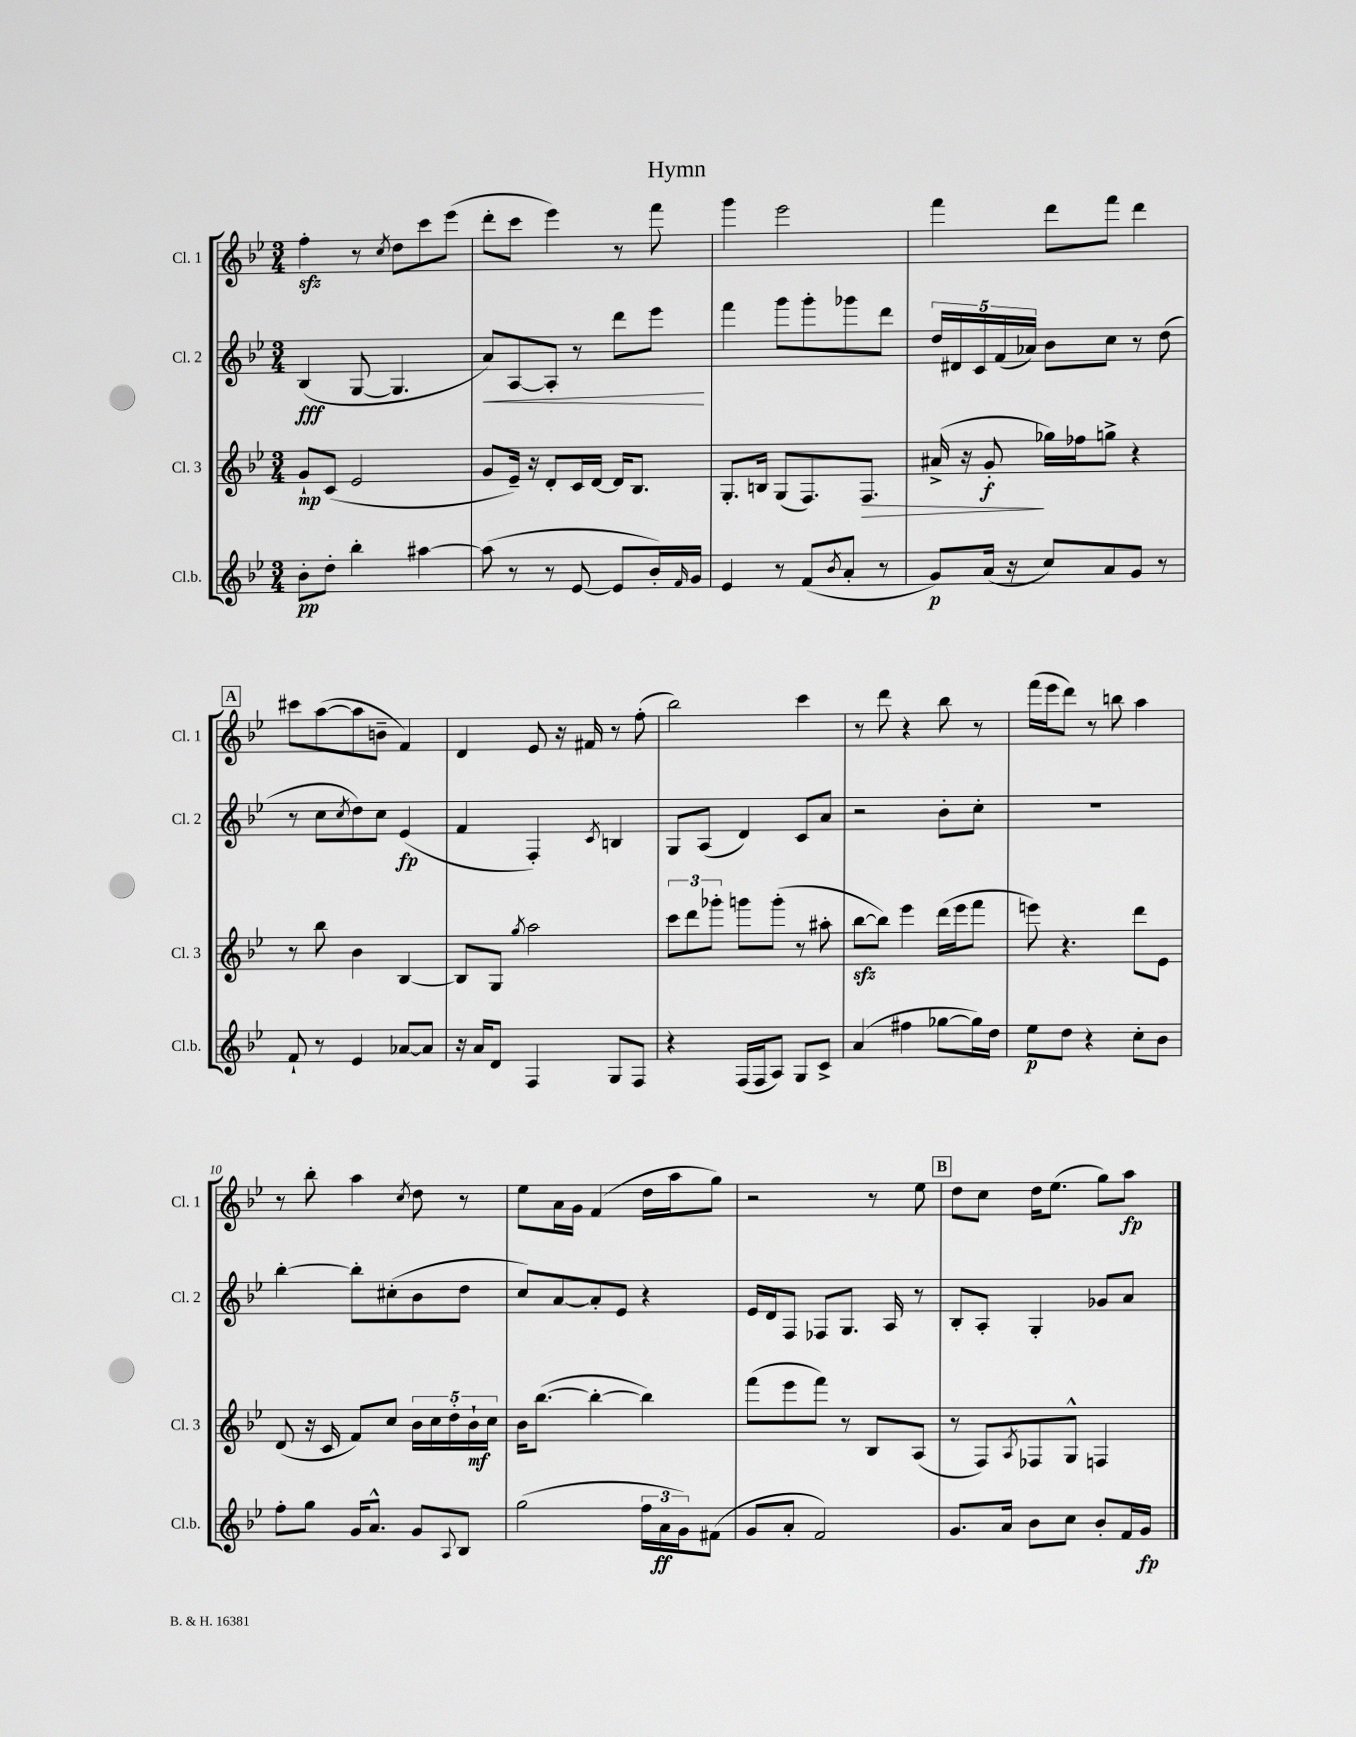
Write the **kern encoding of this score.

**kern	**kern	**kern	**kern
*staff4	*staff3	*staff2	*staff1
*clefG2	*clefG2	*clefG2	*clefG2
*k[b-e-]	*k[b-e-]	*k[b-e-]	*k[b-e-]
*M3/4	*M3/4	*M3/4	*M3/4
8b-'	8g`	(4B-	4ff'
8dd'	(8c	.	.
4bb-'	2e-	[8G	8r
.	.	.	8qcc
.	.	4.G]	8dd
[4aa#	.	.	8ccc
.	.	.	(8eee-
=	=	=	=
(8aa#]	8g	8a)	8ddd'
8r	16e-~)	[8A	8ccc
.	16r	.	.
8r	8d'	8A']	4eee-)
[8e-	16c	8r	.
.	[16d	.	.
8e-]	16d]	8ddd	8r
.	8.B-	.	.
16b-')	.	8eee-	8fff
16qqf	.	.	.
16g	.	.	.
=	=	=	=
4e-	8.G'	4fff	4ggg
.	16B	.	.
8r	(8G	8ggg	2eee-
(8f	8.F)	8ggg'	.
8qb-	.	.	.
8a'	.	8ggg-	.
.	8.F	.	.
8r	.	8ddd	.
=	=	=	=
8g)	(16a#^	20dd	4fff
.	.	20d#	.
.	16r	.	.
.	.	20c	.
(16a	8g'	.	.
.	.	(20f	.
16r	.	.	.
.	.	20a-)	.
8cc)	16gg-)	8b-	8ddd
.	16ff-	.	.
8a	8gg^	8cc	8fff
8g	4r	8r	4ddd
8r	.	(8dd	.
=	=	=	=
8f`	8r	8r	8ccc#
8r	8bb-	8cc	([8aa
.	.	8qcc	.
4e-	4b-	8dd)	8aa]
.	.	8cc	8b~
[8a-	[4B-	(4e-	4f)
8a-]	.	.	.
=	=	=	=
16r	8B-]	4f	4d
16a	.	.	.
8d	8G	.	.
.	8qgg	.	.
4F	2aa	4F')	8e-
.	.	.	16r
.	.	.	16f#
.	.	8qc	.
8G	.	4B	8r
8F	.	.	(8ff'
=	=	=	=
4r	12ccc	8G	2bb-)
.	12ddd	.	.
.	.	(8A	.
.	12ggg-'	.	.
(16F	8ggg	4d)	.
16F	.	.	.
8A)	(8ggg'	.	.
8G	8r	8c	4ccc
8c^	8aa#'	8a	.
=	=	=	=
(4a	[8bb-	2r	8r
.	8bb-])	.	8ddd
4ff#	4eee-	.	4r
[8gg-	(16ddd	8b-'	8bb-
.	16eee-	.	.
16gg-])	8fff	8cc'	8r
16dd	.	.	.
=	=	=	=
8ee-	8eee)	2.r	(16fff
.	.	.	16eee-
8dd	4.r	.	8ddd)
4r	.	.	8r
.	.	.	8bb
8cc'	8ddd	.	4aa
8b-	8e-	.	.
=	=	=	=
8ff'	(8d	[4bb-'	8r
8gg	16r	.	8bb-'
.	16c	.	.
16g	8f)	8bb-']	4aa
8.a^^	.	.	.
.	8cc	(8cc#'	.
.	.	.	8qcc
8g	20b-	8b-	8dd
.	20cc	.	.
.	20dd'	.	.
8qqA	.	.	.
8B-	.	8dd	8r
.	20b-`	.	.
.	20cc	.	.
=	=	=	=
(2gg	16b-	8cc)	8ee-
.	([8.bb-	.	.
.	.	[8a	16a
.	.	.	16g
.	4bb-'_	8a']	(4f
.	.	8e-	.
24ff	4bb-])	4r	16dd
24a	.	.	.
.	.	.	16aa
24g)	.	.	.
(8f#	.	.	8gg)
=	=	=	=
8g	(8fff	16e-	2r
.	.	16d	.
8a'	8eee-	8F	.
2f)	8fff)	8F-	.
.	8r	8.G	.
.	8B-	.	8r
.	.	16A	.
.	(8A	8r	8ee-
=	=	=	=
8.g	8r	8B-'	8dd
.	8F)	8A'	8cc
16a	.	.	.
.	8qA	.	.
8b-	8F-	4G'	16dd
.	.	.	(8.ee-
8cc	8G^^	.	.
8b-'	4F	8g-	8gg)
16f	.	8a	8aa
16g	.	.	.
==	==	==	==
*-	*-	*-	*-
